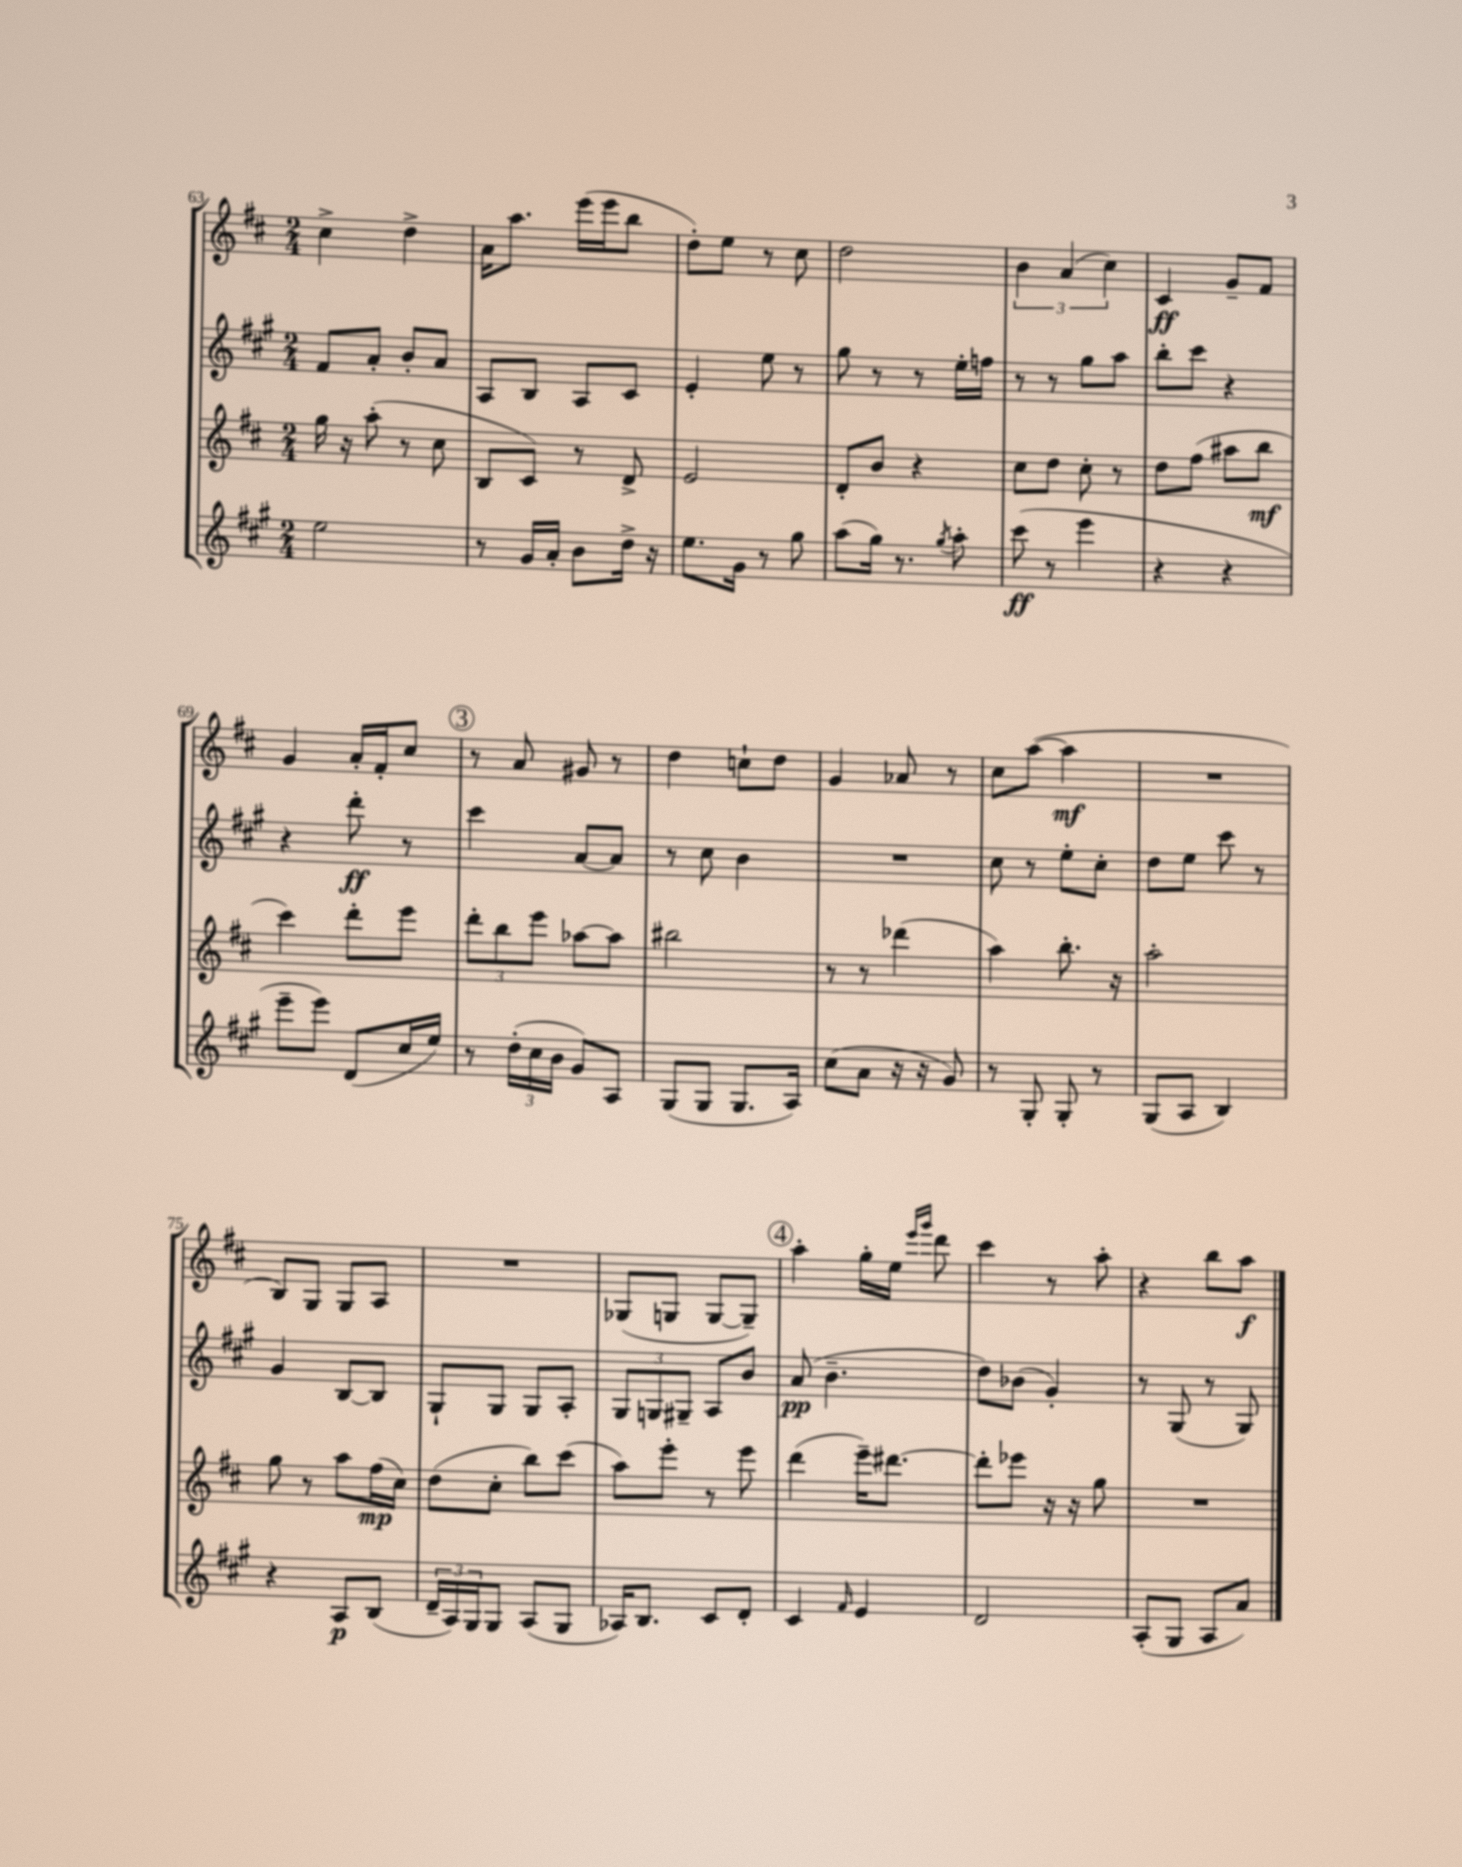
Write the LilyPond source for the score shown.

<<
\new StaffGroup <<
\new Staff = "s0" {
    \clef treble \key d \major \numericTimeSignature \time 2/4
    cis''4-> d''4-> |
    a'16 a''8. e'''16( e'''16 b''8 |
    d''8-.) e''8 r8 cis''8 |
    d''2 |
    \tuplet 3/2 { b'4 a'4( cis''4) } |
    cis'4\ff g'8-- fis'8 |
    g'4 a'16-. fis'16-. cis''8 |
    \mark \markup { \circle "3" } r8 a'8 gis'8 r8 |
    d''4 c''8-! d''8 |
    g'4 aes'8 r8 |
    cis''8 a''8~( a''4\mf |
    R2 |
    b8) g8 g8 a8 |
    R2 |
    ges8( g8 g8~ g8--) |
    \mark \markup { \circle "4" } a''4-. g''16-. e''16 \grace { e'''16 g'''16 } d'''8 |
    cis'''4 r8 a''8-. |
    r4 b''8 a''8\f \bar "|." |
}
\new Staff = "s1" {
    \clef treble \key a \major \numericTimeSignature \time 2/4
    fis'8 a'8-. b'8-. a'8 |
    a8 b8 a8 cis'8 |
    e'4-. e''8 r8 |
    gis''8 r8 r8 e''16-. f''16 |
    r8 r8 gis''8 a''8 |
    b''8-. cis'''8 r4 |
    r4 d'''8-.\ff r8 |
    \mark \markup { \circle "3" } cis'''4 a'8~ a'8 |
    r8 cis''8 b'4 |
    R2 |
    cis''8 r8 e''8-. cis''8-. |
    d''8 e''8 cis'''8 r8 |
    gis'4 b8~ b8 |
    gis8-! gis8 gis8 a8-. |
    \tuplet 3/2 { gis8 g8 gis8-- } a8 b'8 |
    \mark \markup { \circle "4" } a'8\pp( b'4.-- |
    d''8) bes'8( gis'4-.) |
    r8 gis8( r8 gis8) \bar "|." |
}
\new Staff = "s2" {
    \clef treble \key d \major \numericTimeSignature \time 2/4
    g''16 r16 a''8-.( r8 cis''8 |
    b8 cis'8) r8 d'8-> |
    e'2 |
    d'8-. b'8 r4 |
    cis''8 d''8 cis''8-. r8 |
    d''8 fis''8( ais''8 b''8\mf |
    cis'''4) d'''8-. e'''8 |
    \mark \markup { \circle "3" } \tuplet 3/2 { d'''8-. b''8 e'''8 } aes''8~ aes''8 |
    bis''2 |
    r8 r8 des'''4( |
    a''4) b''8.-. r16 |
    a''2-. |
    g''8 r8 a''8 fis''16\mp( cis''16) |
    d''8( cis''8-. b''8) cis'''8( |
    a''8) e'''8-. r8 e'''8 |
    \mark \markup { \circle "4" } d'''4( e'''16--) dis'''8.~ |
    dis'''8-. ees'''8 r16 r16 g''8 |
    R2 \bar "|." |
}
\new Staff = "s3" {
    \clef treble \key a \major \numericTimeSignature \time 2/4
    e''2 |
    r8 gis'16 a'16-. b'8 d''16-> r16 |
    e''8. gis'16 r8 gis''8 |
    a''8( gis''16) r8. \acciaccatura { gis''8 } a''8-. |
    cis'''8\ff( r8 e'''4 |
    r4 r4 |
    e'''8-- e'''8) d'8( cis''16 e''16) |
    \mark \markup { \circle "3" } r8 \tuplet 3/2 { d''16-.( cis''16 b'16 } gis'8) a8 |
    gis8( gis8 gis8. a16) |
    cis''8( a'8 r16 r16 gis'8) |
    r8 gis8-. gis8-. r8 |
    gis8( a8 b4) |
    r4 a8\p b8( |
    \tuplet 3/2 { d'16-- a16) gis16 } gis8 a8( gis8 |
    aes16) b8. cis'8 d'8-. |
    \mark \markup { \circle "4" } cis'4 \grace { fis'16 } e'4 |
    d'2 |
    a8-.( gis8 a8 a'8) \bar "|." |
}
>>
>>
\layout { \context { \Score currentBarNumber = #63 } }
